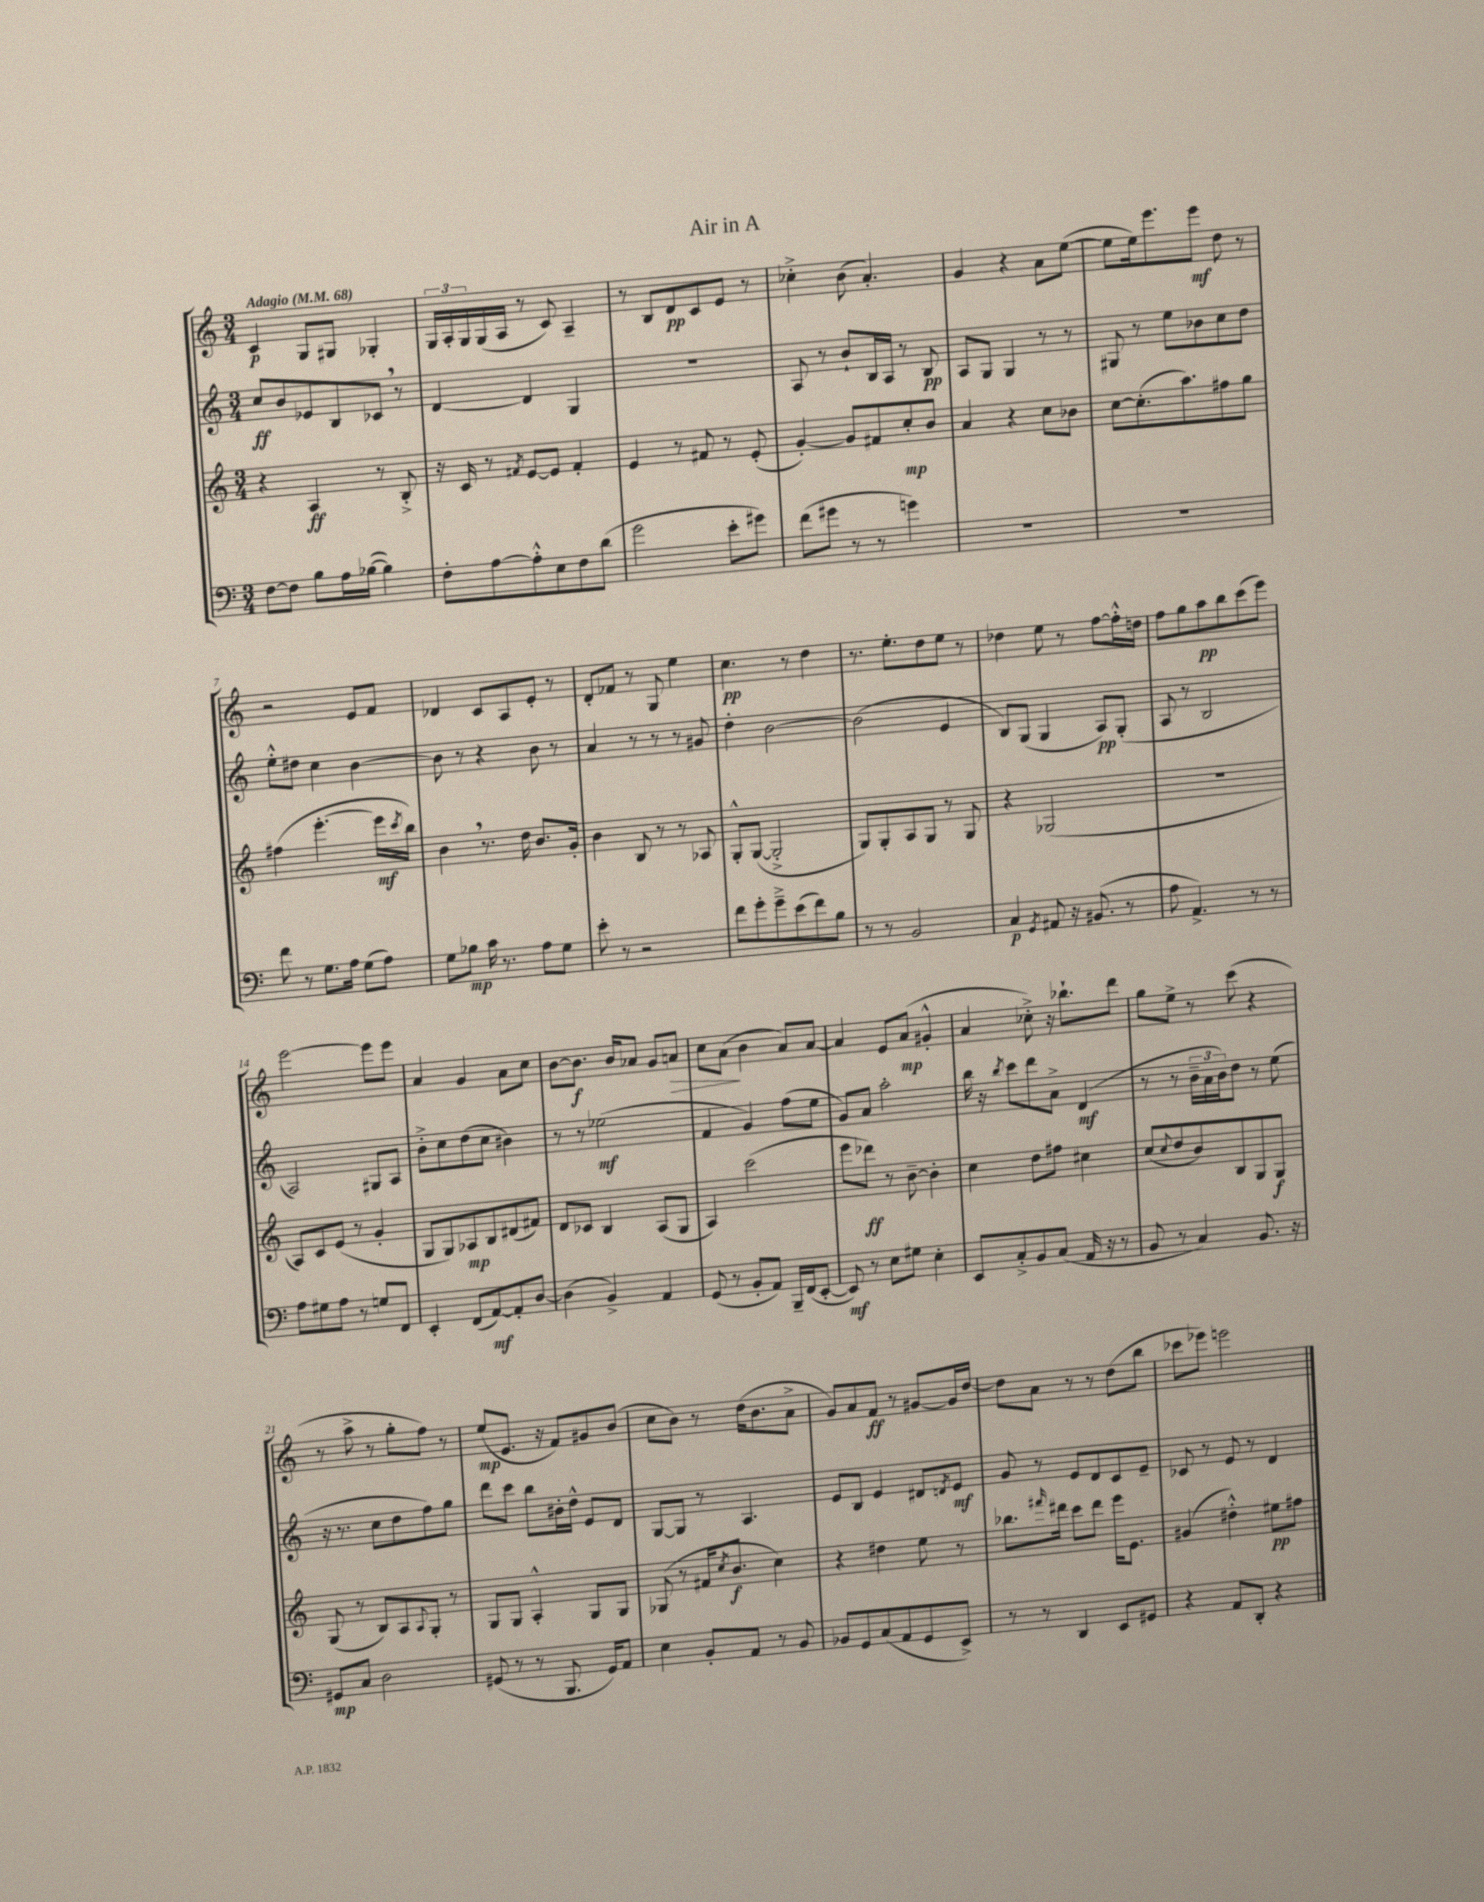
\header { title = "Air in A" }
<<
\new StaffGroup <<
\new Staff = "s0" {
    \clef treble \key c \major \numericTimeSignature \time 3/4 \tempo "Adagio" 4 = 68
    c'4\p g8 gis8 ges4-. |
    \tuplet 3/2 { g16 a16-. g16 } g16( a16 r8 c'8) a4-- |
    r8 b8 d'8\pp c'8 e'8 r8 |
    ces''4-.-> b'8( a'4.-.) |
    g'4 r4 a'8 e''8~( |
    e''8 e''16) e'''8. e'''8\mf d''8 r8 |
    r2 e'8 f'8 |
    des'4 c'8 a8 e'8-. r8 |
    d'8-. fes'8 r8 g8 e''4 |
    c''4.\pp r8 d''4 |
    r8. e''8.-. d''8 e''8 r8 |
    des''4 e''8 r8 f''8~ f''16-.-^ d''16 |
    f''8 g''8 a''8\pp b''8 c'''8( e'''8) |
    e'''2~ e'''8 e'''8 |
    a'4 g'4 a'8 c''8 |
    b'8~ b'8.\f b'16 aes'8 g'8 a'8\> |
    c''8 a'8\!( b'4 a'8) a'8~ |
    a'4 e'8 a'8\mp( gis'4-.-^ |
    a'4 ces''8-.->) r16 bes''8.-! d'''8 |
    g''8 e''8-> r8 c'''8( r4 |
    r8 a''8-> r8 g''8-. f''8) r8 |
    e''8\mp( e'8. r16 f'8) gis'8 b'8( |
    c''8 b'8) r8 d''16( b'8. a'8-> |
    g'8) a'8 f'8\ff r8 gis'8~ gis'16 d''16~ |
    d''8 a'8 r8 r8 d''8( b''8 |
    ces'''8 ees'''8) e'''2 \bar "|." |
}
\new Staff = "s1" {
    \clef treble \key c \major \numericTimeSignature \time 3/4
    c''8\ff b'8 ees'8 b8 ces'8 \breathe r8 |
    d'4~ d'4 g4 |
    R2. |
    a8 r8 b'8-! b16 a16 r8 b8\pp |
    a8 g8 g4 r8 r8 |
    gis8 r8 e''8 bes'8 c''8 d''8 |
    e''8-.-^ dis''8 c''4 b'4~ |
    b'8 r8 r4 b'8 r8 |
    a'4 r8 r8 r8 gis'8 |
    d''4-. b'2~ |
    b'2( e'4 |
    b8) g8( g4 a8\pp) g8-.( |
    a8 r8 b2 |
    a2) gis8 a8 |
    b'8-.-> c''8 d''8( c''8 bis'4) |
    r8 r8 ees''2\mf( |
    f'4 g'4) f''8( e''8 |
    g'8) a'8 a''2-. |
    b''16 r16 \acciaccatura { b''8 } c'''8 d'''8 a'8-> d'4\mf( |
    r8 r8 \tuplet 3/2 { b'16-- a'16 b'16) } d''8 r8 e''8( |
    r16 r8. c''8 d''8 f''8) g''8 |
    d'''8 c'''8 b''8 bis'16-. d''16-^ e'8 d'8 |
    g8~ g8 r8 a4. |
    e'8 b8 e'4 dis'8 \acciaccatura { d'8 } e'8\mf |
    g'8 r8 e'8 d'8 c'8 e'8-- |
    ces'8 r8 e'8 r8 d'4 \bar "|." |
}
\new Staff = "s2" {
    \clef treble \key c \major \numericTimeSignature \time 3/4
    r4 a4\ff r8 b8-.-> |
    r16 c'16 r8 \acciaccatura { fis'8 } e'8~ e'8 fis'4-. |
    e'4 r8 fis'8 r8 e'8-.( |
    g'4~-.) g'8 fis'8 c''8-.\mp b'8 |
    a'4 r4 c''8 bes'8 |
    c''8~ c''8.-.( a''8.) fis''8 g''8 |
    fis''4( e'''4.~-. e'''16\mf \acciaccatura { c'''8 } b''16) |
    b'4 \breathe r8. d''16 b'8. g'16-. |
    b'4 b8 r8 r8 aes8 |
    g8-.-^ g8~( g2-.-> |
    g8) g8-. a8 g8 r8 g8 |
    r4 ges2( |
    R2. |
    a8) c'8 e'8( r8 g'4-. |
    g8 g8) aes8\mp b8 dis'8( fis'8) |
    d'8 ces'8 b4 a8( g8 |
    a4) c'''2( |
    e'''8 des'''8\ff) r8 b'8~-- b'4-. |
    c''4 d''8 fis''8 cis''4 |
    c''8( \appoggiatura { c''8 } d''8 b'8) b8 g8 g8\f |
    g8( r8 b8) a8 \appoggiatura { a8 } g8-. r8 |
    g8 g8 a4-.-^ g8 g8 |
    ges8( r8 fis'16 \acciaccatura { c''8 } b'8.\f c''4) |
    r4 dis''4 e''8 r8 |
    bes''8. \grace { fis'''16 } dis'''16 c'''8 dis'''8 e'''16 e'8. |
    gis'4( dis''4-.-^) eis''8\pp fis''8 \bar "|." |
}
\new Staff = "s3" {
    \clef bass \key c \major \numericTimeSignature \time 3/4
    f8~ f8 b8 a16 bes16~( bes4) |
    f8-. a8~ a8-.-^ e8 f8 d'8( |
    g'2 e'8-. gis'8) |
    f'8( gis'8 r8 r8 g'4) |
    R2. |
    R2. |
    f'8 r8 g8. a16 g8( a8) |
    g8 bes8\mp c'16 r8. a8 g8 |
    e'8-. r8 r2 |
    f'8 g'8-. g'8---> e'8( f'8) b8 |
    r8 r8 b,2 |
    c4\p \acciaccatura { g,8 } ais,8 r16 bis,8.( r8 |
    a8 a,4.->) r8 r8 |
    a8 gis8 a8 r8 g8 f,8 |
    e,4-. f,8( a,8~\mf) a,8-. d8~ |
    d4( b,4->) a,4 |
    g,8( r8 b,8-. a,8) b,,16-- f,16( e,8~-. |
    e,8\mf) r8 e8 gis8 e4-. |
    e,8 c8-.-> b,8 c8( a,16 r16 r8 |
    b,8 r8 c4) b,8. r16 |
    gis,8\mp c8 d2 |
    gis,8( r8 r8 b,,8. gis,16) a,8 |
    e4 b,8-. a,8 r8 b,8 |
    bes,8 g,8 c8( a,8 g,8 e,8->) |
    r8 r8 d,4 e,8 gis,8 |
    r4 a,8 d,8-. r4 \bar "|." |
}
>>
>>
